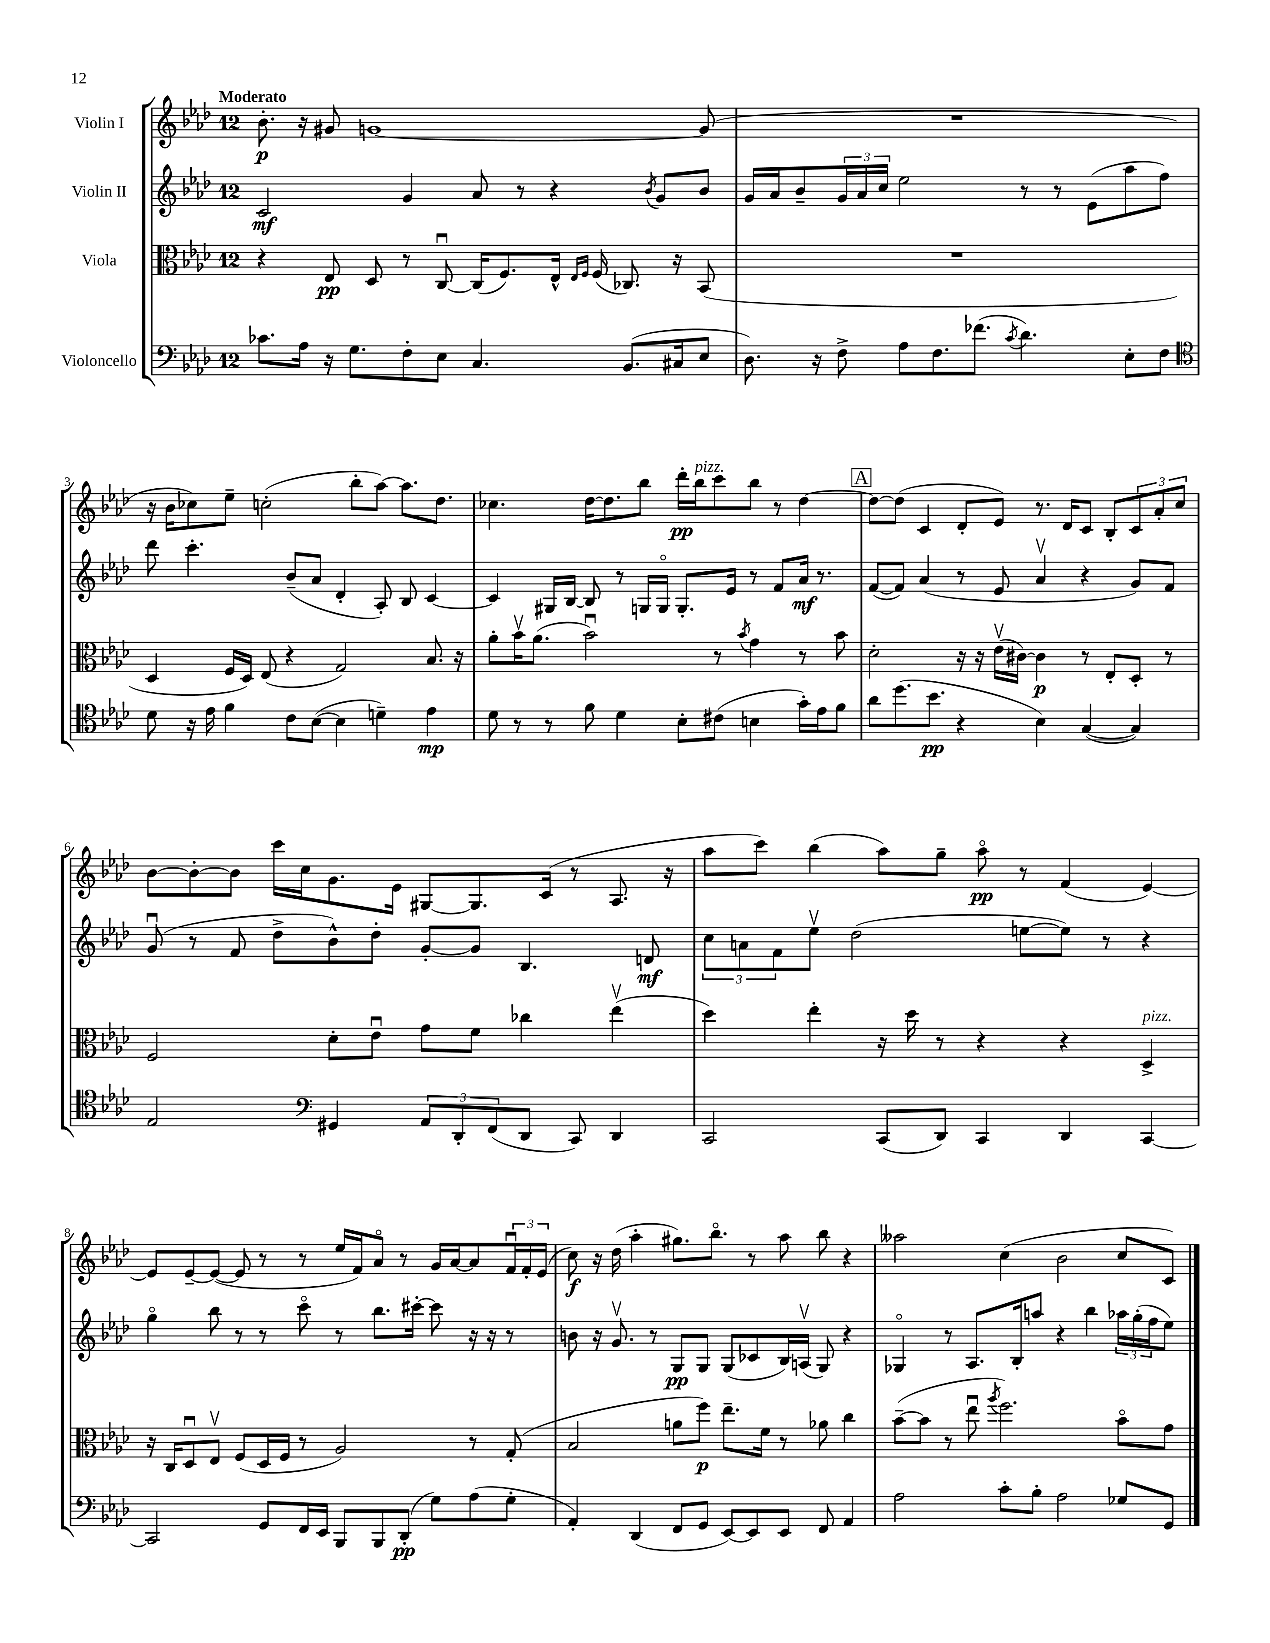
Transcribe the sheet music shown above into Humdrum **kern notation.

**kern	**dynam	**kern	**dynam	**kern	**dynam	**kern	**dynam
*part4	*part4	*part3	*part3	*part2	*part2	*part1	*part1
*staff4	*staff4	*staff3	*staff3	*staff2	*staff2	*staff1	*staff1
*I"Violoncello	*	*I"Viola	*	*I"Violin II	*	*I"Violin I	*
*clefF4	*	*clefC3	*	*clefG2	*	*clefG2	*
*k[b-e-a-d-]	*	*k[b-e-a-d-]	*	*k[b-e-a-d-]	*	*k[b-e-a-d-]	*
*M12/8	*	*M12/8	*	*M12/8	*	*M12/8	*
=1	=1	=1	=1	=1	=1	=1	=1
!	!	!	!	!	!	!LO:TX:a:B:t=Moderato	!
8.c-X\L	.	4r	.	2c/	mf	8.b-'\	p
16A-\Jk	.	.	.	.	.	16r	.
16r	.	8E-/	pp	.	.	8g#X/	.
8.G\L	.	.	.	.	.	.	.
.	.	8D-/	.	.	.	[1gn	.
8F'\	.	8r	.	4g/	.	.	.
8E-\J	.	[8Cu/	.	.	.	.	.
4.C/	.	(16C/KL]	.	8a-/	.	.	.
.	.	8.F/)	.	.	.	.	.
.	.	.	.	8r	.	.	.
.	.	16E-^^/Jk	.	4r	.	.	.
.	.	16qqE-/LL	.	.	.	.	.
.	.	16qqF/JJ	.	.	.	.	.
.	.	(16F/	.	.	.	.	.
(8.BB-/L	.	8.C-X/)	.	.	.	.	.
.	.	.	.	8qb-/	.	.	.
.	.	.	.	8g/L	.	.	.
16C#X/k	.	16r	.	.	.	.	.
8E-/J	.	(8BB-/	.	8b-/J	.	(8g/]	.
=2	=2	=2	=2	=2	=2	=2	=2
8.D-\)	.	1.r	.	16g/LL	.	1.r	.
.	.	.	.	16a-/J	.	.	.
.	.	.	.	8b-~/	.	.	.
16r	.	.	.	.	.	.	.
8F^\	.	.	.	24g/L	.	.	.
.	.	.	.	24a-/	.	.	.
.	.	.	.	24cc/JJ	.	.	.
8A-\L	.	.	.	2ee-\	.	.	.
8.F\	.	.	.	.	.	.	.
(8.f-X\J	.	.	.	.	.	.	.
8qc/	.	.	.	.	.	.	.
4.d-\)	.	.	.	8r	.	.	.
.	.	.	.	8r	.	.	.
.	.	.	.	(8e-\L	.	.	.
8E-'\L	.	.	.	8aa-\	.	.	.
8F\J	.	.	.	8ff\J)	.	.	.
!!LO:LB:g=z
=3	=3	=3	=3	=3	=3	=3	=3
*clefC4	*	*	*	*	*	*	*
8d-\	.	4D-/	.	8ddd-\	.	16r	.
.	.	.	.	.	.	16b-\KL	.
16r	.	.	.	4.ccc'\	.	8cc-X\)	.
16e-\	.	.	.	.	.	.	.
4f\	.	16F/LL	.	.	.	8ee-~\J	.
.	.	16D-/JJ)	.	.	.	.	.
.	.	(8E-/	.	.	.	(2ccn'\	.
8c\L	.	4r	.	(8b-~/L	.	.	.
([8B-\J	.	.	.	8a-/J	.	.	.
4B-\]	.	2G/)	.	4d-'/	.	.	.
.	.	.	.	.	.	8bb-'\L	.
4dn~\)	.	.	.	8A-'/)	.	[8aa-\J)	.
.	.	.	.	8B-/	.	8.aa-\L]	.
4e-\	mp	8.B-/	.	[4c/	.	.	.
.	.	.	.	.	.	8.dd-\J	.
.	.	16r	.	.	.	.	.
=4	=4	=4	=4	=4	=4	=4	=4
8d-\	.	8a-'\L	.	4c/]	.	4.cc-X\	.
8r	.	16b-v\K	.	.	.	.	.
.	.	(8.a-\J	.	.	.	.	.
8r	.	.	.	16G#X/LL	.	.	.
.	.	.	.	[16B-/JJ	.	.	.
8f\	.	2b-u\)	.	8B-/]	.	[16dd-\KL	.
.	.	.	.	.	.	8.dd-\]	.
4d-\	.	.	.	8r	.	.	.
.	.	.	.	16Gn/LL	.	8bb-\J	.
.	.	.	.	16G/JJ	.	.	.
8B-'\L	.	.	.	8.G'/L	.	16ddd-'\LL	pp
!	!	!	!	!	!	!LO:TX:a:i:t=pizz.	!
.	.	.	.	.	.	16bb-\J	.
(8c#X\J	.	8r	.	.	.	8ccc\	.
.	.	.	.	16e-/Jk	.	.	.
.	.	8qb-/	.	.	.	.	.
4Bn\	.	4g\	.	8r	.	8bb-\J	.
.	.	.	.	8f/L	.	8r	.
16g'\LL)	.	8r	.	16a-/Jk	mf	[4dd-\	.
16e-\J	.	.	.	8.r	.	.	.
8f\J	.	8b-\	.	.	.	.	.
!!LO:REH:place=s1:t=A
=5	=5	=5	=5	=5	=5	=5	=5
8a-\L	.	2d-'\	.	([8f/L	.	8dd-\L_	.
(8.dd-\	.	.	.	8f/J])	.	(8dd-\J]	.
.	.	.	.	(4a-/	.	4c/	.
8.b-\J	pp	.	.	.	.	.	.
4r	.	16r	.	8r	.	8d-'/L	.
.	.	16r	.	.	.	.	.
.	.	(16e-v\LL	.	8e-/	.	8e-/J)	.
.	.	[16c#X\JJ)	.	.	.	.	.
4B-\)	.	4c#\]	p	4a-v/	.	8.r	.
.	.	.	.	.	.	16d-/KL	.
([4G/	.	8r	.	4r	.	8c/J	.
.	.	8E-'/L	.	.	.	8B-'/L	.
4G/])	.	8D-'/J	.	8g/L)	.	12c/	.
.	.	.	.	.	.	12a-'/	.
.	.	8r	.	8f/J	.	.	.
.	.	.	.	.	.	12cc/J	.
!!LO:LB:g=z
=6	=6	=6	=6	=6	=6	=6	=6
2E-/	.	2F/	.	(8gu/	.	[8b-\L	.
.	.	.	.	8r	.	8b-'\_	.
.	.	.	.	8f/	.	8b-\J]	.
.	.	.	.	8dd-^\L	.	16ccc\LL	.
.	.	.	.	.	.	16cc\J	.
*clefF4	*	*	*	*	*	*	*
4GG#X/	.	8d-'\L	.	8b-^^\)	.	8.g\	.
.	.	8e-u\J	.	8dd-'\J	.	.	.
.	.	.	.	.	.	16e-\Jk	.
12AA-/L	.	8g\L	.	[8g'/L	.	[8G#X/L	.
12DD-'/	.	.	.	.	.	.	.
.	.	8f\J	.	8g/J]	.	8.G#/]	.
(12FF/	.	.	.	.	.	.	.
8DD-/J	.	4cc-X\	.	4.B-/	.	.	.
.	.	.	.	.	.	(16c/Jk	.
8CC/)	.	.	.	.	.	8r	.
4DD-/	.	(4ee-v\	.	.	.	8.A-/	.
.	.	.	.	8dn/	mf	.	.
.	.	.	.	.	.	16r	.
=7	=7	=7	=7	=7	=7	=7	=7
2CC/	.	4dd-\)	.	12cc\L	.	8aa-\L	.
.	.	.	.	12an\	.	.	.
.	.	.	.	.	.	8ccc\J)	.
.	.	.	.	12f\	.	.	.
.	.	4ee-'\	.	8ee-v\J	.	(4bb-\	.
.	.	.	.	(2dd-\	.	.	.
(8CC/L	.	16r	.	.	.	8aa-\L)	.
.	.	16dd-\	.	.	.	.	.
8DD-/J)	.	8r	.	.	.	8gg~\J	.
4CC/	.	4r	.	.	.	8aa-\	pp
.	.	.	.	[8een\L	.	8r	.
4DD-/	.	4r	.	8ee\J])	.	(4f/	.
.	.	.	.	8r	.	.	.
!	!	!LO:TX:a:i:t=pizz.	!	!	!	!	!
[4CC/	.	4D-^/	.	4r	.	[4e-/)	.
!!LO:LB:g=z
=8	=8	=8	=8	=8	=8	=8	=8
2CC/]	.	16r	.	4gg\	.	8e-/L]	.
.	.	16C/KL	.	.	.	.	.
.	.	8D-u/	.	.	.	[8e-~/	.
.	.	8E-v/J	.	8bb-\	.	(8e-/J_	.
.	.	(8F/L	.	8r	.	8e-/]	.
8GG/L	.	16D-/L	.	8r	.	8r	.
.	.	16F/JJ	.	.	.	.	.
16FF/L	.	8r	.	8ccc\	.	8r	.
16EE-/JJ	.	.	.	.	.	.	.
8BBB-/L	.	2A-/)	.	8r	.	16ee-/LL	.
.	.	.	.	.	.	16f/J)	.
8BBB-/	.	.	.	8.bb-\L	.	8a-/J	.
(8DD-'/J	pp	.	.	.	.	8r	.
.	.	.	.	[16ccc#X'\Jk	.	.	.
8G\L)	.	.	.	8ccc#\]	.	16g/LL	.
.	.	.	.	.	.	[16a-/J	.
(8A-\	.	8r	.	16r	.	8a-/]	.
.	.	.	.	16r	.	.	.
8G'\J	.	(8G'/	.	8r	.	24fu/L	.
.	.	.	.	.	.	24f'/	.
.	.	.	.	.	.	(24e-/JJ	.
=9	=9	=9	=9	=9	=9	=9	=9
4AA-'/)	.	2B-/	.	8bn\	.	8cc\)	f
.	.	.	.	16r	.	16r	.
.	.	.	.	8.gv/	.	(16dd-\	.
(4DD-/	.	.	.	.	.	4aa-'\	.
.	.	.	.	8r	.	.	.
8FF/L	.	8an\L	.	8G/L	pp	8.gg#X\L)	.
8GG/J	.	8ff\J)	p	8G/J	.	.	.
.	.	.	.	.	.	8.bb-\J	.
[8EE-/L)	.	8.ee-~\L	.	(8G/L	.	.	.
8EE-/]	.	.	.	8c-X/	.	8r	.
.	.	16f\Jk	.	.	.	.	.
8EE-/J	.	8r	.	16B-/L)	.	8aa-\	.
.	.	.	.	(16Anv/JJ	.	.	.
8FF/	.	8a-X\	.	8G/)	.	8bb-\	.
4AA-/	.	4cc\	.	4r	.	4r	.
=10	=10	=10	=10	=10	=10	=10	=10
2A-\	.	([8b-~\L	.	4G-X/	.	2aa--X\	.
.	.	8b-\J]	.	.	.	.	.
.	.	8r	.	8r	.	.	.
.	.	8ee-u\	.	8.A-/L	.	.	.
.	.	8qaa-/	.	.	.	.	.
8c'\L	.	2.ff\)	.	.	.	(4cc\	.
.	.	.	.	16B-'/k	.	.	.
8B-'\J	.	.	.	8aan/J	.	.	.
2A-\	.	.	.	4r	.	2b-\	.
.	.	.	.	4bb-\	.	.	.
8G-X/L	.	8b-\L	.	24aa-X\LL	.	8cc/L	.
.	.	.	.	(24gg'\	.	.	.
.	.	.	.	24ff\J	.	.	.
8GG/J	.	8g\J	.	8ee-\J)	.	8c/J)	.
==	==	==	==	==	==	==	==
*-	*-	*-	*-	*-	*-	*-	*-
